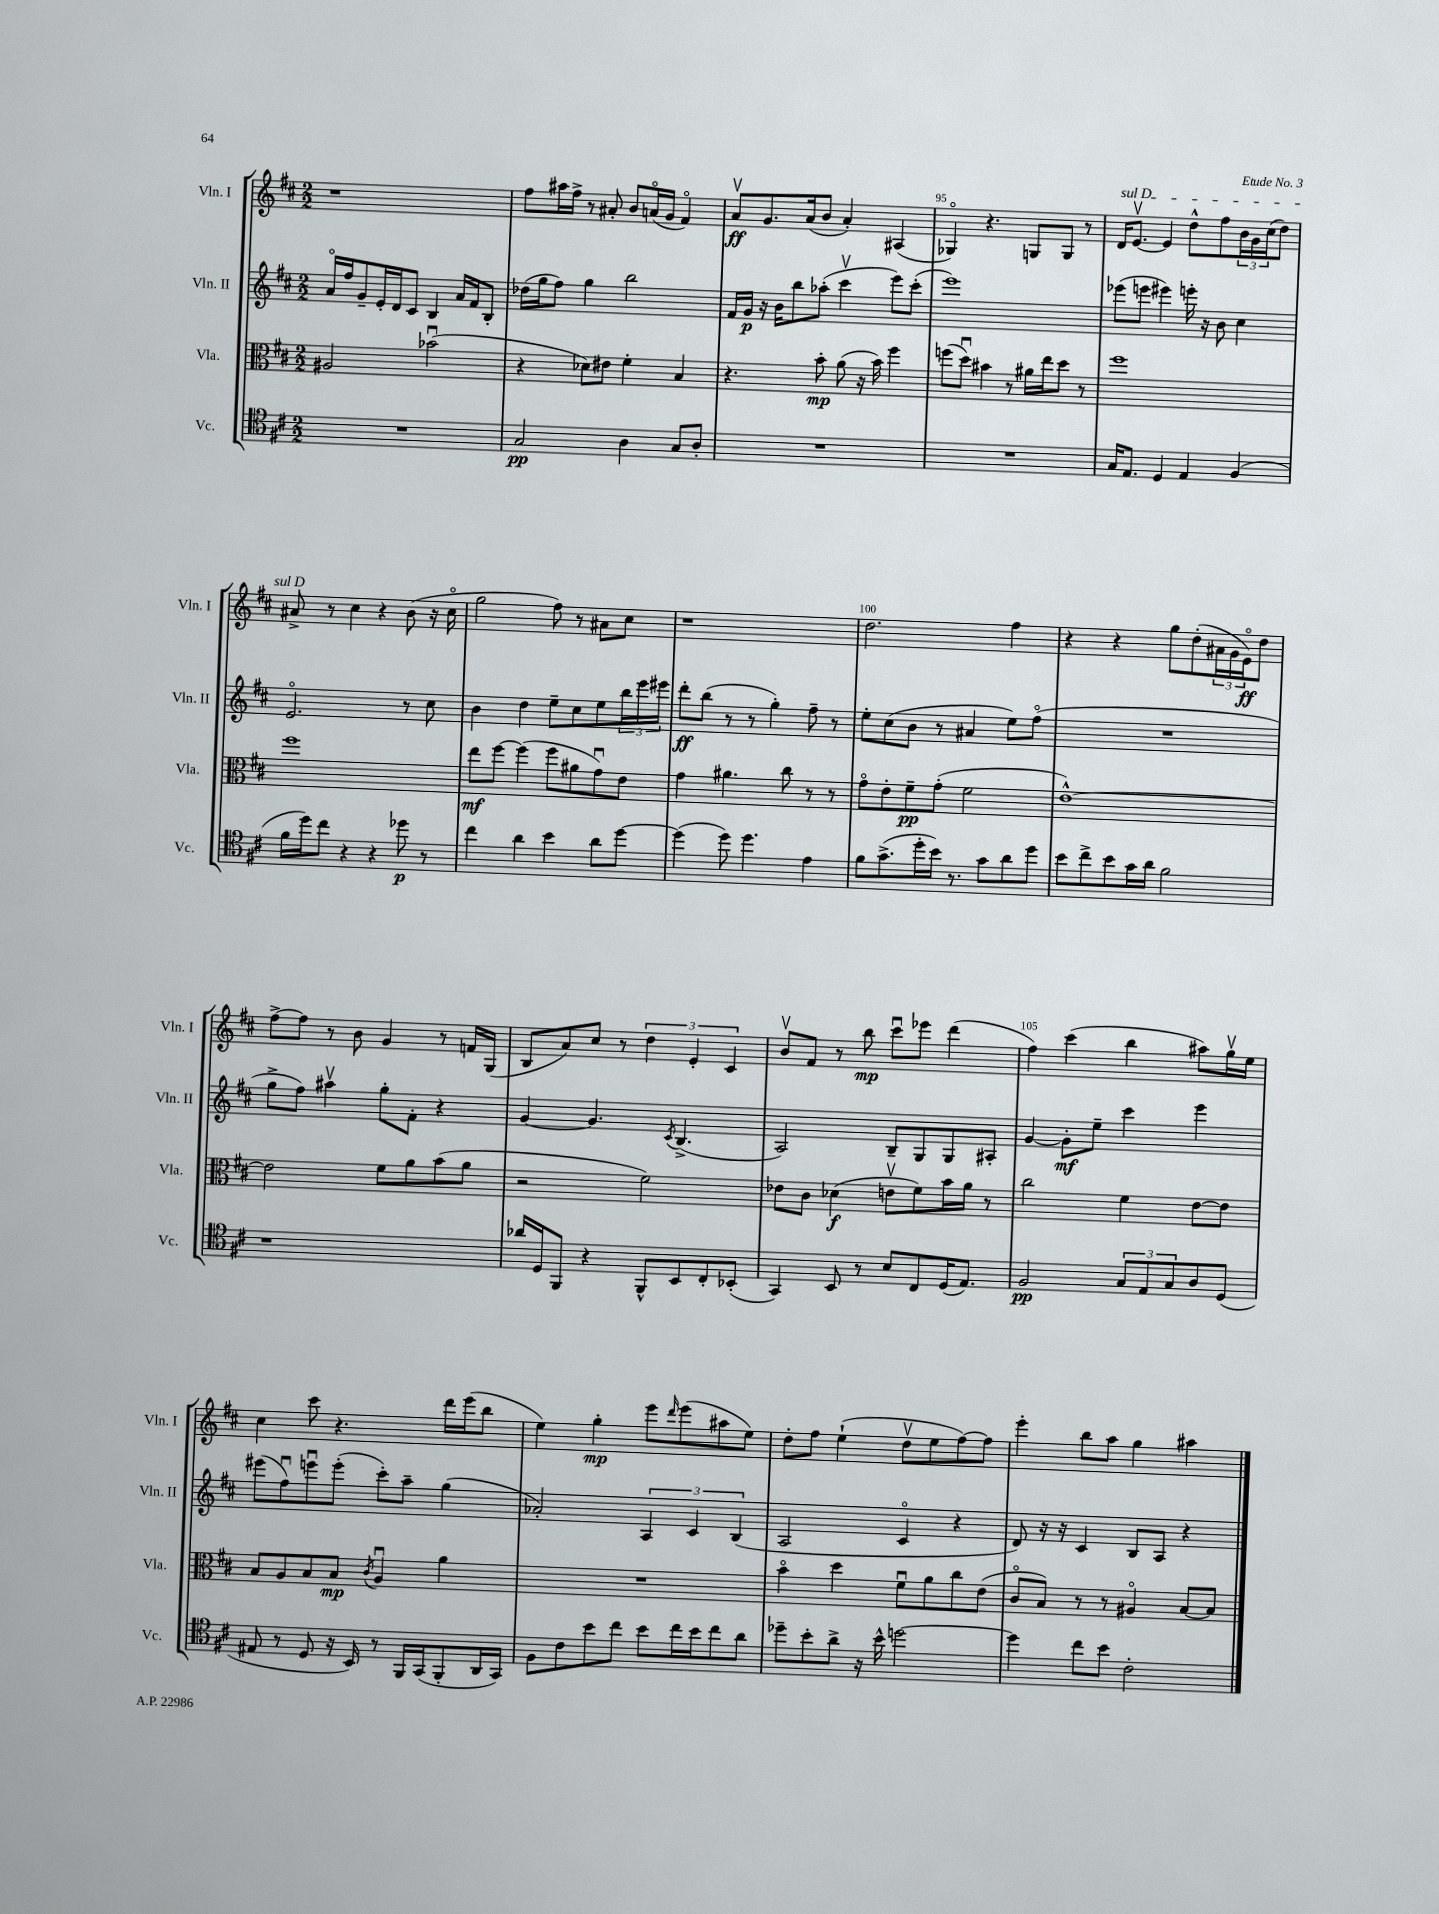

**kern	**kern	**kern	**kern
*staff4	*staff3	*staff2	*staff1
*clefC4	*clefC3	*clefG2	*clefG2
*k[f#c#]	*k[f#c#]	*k[f#c#]	*k[f#c#]
*M2/2	*M2/2	*M2/2	*M2/2
1r	2A#/	16ao/LL	1r
.	.	16ff#/J	.
.	.	8g~/	.
.	.	16e'/L	.
.	.	16d/J	.
.	.	8c#/J	.
.	(2b-u\	4B/	.
.	.	16a/LL	.
.	.	16f#/J	.
.	.	8B'/J	.
=	=	=	=
2G/	4r	(16dd-\LL	8ff#\L
.	.	16gg\J	.
.	.	8ff#\J)	16aa#\L
.	.	.	16ff#^\JJ
.	8d-\L)	4gg\	8r
.	8e#\J	.	8a#'/
4A\	4f#'\	2bb\	8b/L
.	.	.	(16ao/L
.	.	.	16g/JJ
8G/L	4B/	.	4f#o/)
8A'/J	.	.	.
=	=	=	=
1r	4.r	16f#/LL	8av/L
.	.	16g/JJ	.
.	.	16r	8.g/
.	.	16b\LK	.
.	.	8bb\	.
.	.	.	(16a/k
.	8b'\	(8aa-'\J	8b/J
.	(8a\	4ccc#v\	4a'/)
.	16r	.	.
.	16b\)	.	.
.	4ff#\	8eee\L)	(4A#/
.	.	(8ccc#'\J	.
=	=	=	=
1r	(8ff\L	1eee)	4G-o/)
.	8ddu\J)	.	.
.	4b#\	.	4.r
.	8r	.	.
.	16a#\LL	.	8G/L
.	16ee\J	.	.
.	8dd\J	.	8G/J
.	8r	.	8r
=	=	=	=
16G/LK	1ff#	(8eee-\L	16d/LK
8.E/J	.	.	[8.ev/J
.	.	8eee\J	.
4D/	.	4eee#\)	4e/]
4E/	.	16eee'\	8dd^^\L
.	.	16r	.
.	.	8b\	8ff#\
(4F#/	.	4cc#\	24b\L
.	.	.	24g\
.	.	.	(24cc#\J
.	.	.	8dd\J)
=	=	=	=
16f#\LL	1ff#	2.eo/	8a#^/
16dd\J)	.	.	.
8cc#\J	.	.	8r
4r	.	.	4cc#\
4r	.	.	4r
8dd-\	.	8r	(8b\
8r	.	8cc#\	16r
.	.	.	16cc#o\
=	=	=	=
4cc#\	8ee\L	4b\	2gg\
.	[8ff#\J	.	.
4a\	(4ff#\]	4dd\	.
4b\	8ff#\L	8ee~\L	8ff#\)
.	8a#\	8cc#\	8r
8a\L	8gu\)	8ee\	8a#\L
[8dd\J	8e\J	24bb\L	8cc#\J
.	.	24eee\	.
.	.	24eee#\JJ	.
=	=	=	=
(4dd\]	4g\	8ddd'\L	1r
.	.	(8bb\J	.
8dd\)	4.a#\	8r	.
4.dd\	.	8r	.
.	.	4gg'\)	.
.	8cc#\	.	.
4e\	8r	8ff#~\	.
.	8r	8r	.
=	=	=	=
8f#\L	8go\L	8ee'\L	2.dd\
(8.g^\	8e'\	(8cc#\	.
.	8f#~\	8b\J	.
16dd'\L	.	.	.
16b\JJ)	(8g'\J	8r	.
8.r	.	.	.
.	2f#\	4a#/	.
8g\L	.	.	.
8a\	.	8ee\L)	4ff#\
8dd\J	.	(8ff#o\J	.
=	=	=	=
8b\L	[1e^^)	1r	4r
8cc#^\	.	.	.
8b\	.	.	4r
16g\L	.	.	.
16a\JJ	.	.	.
2f#\	.	.	8gg\L
.	.	.	(8dd'\
.	.	.	24a#\L
.	.	.	24g\
.	.	.	24eo\J)
.	.	.	8dd\J
=	=	=	=
1r	2e\]	8gg^\L	[8ff#^\L
.	.	8ff#\J)	8ff#\]J
.	.	4aa#v\	8r
.	.	.	8b\
.	8f#\L	8gg'\L	4g/
.	8a\	8f#'\J	.
.	(8b\	4r	8r
.	8a\J	.	16f/LL
.	.	.	(16G/JJ
=	=	=	=
16a-/LL	2r	[4g/	8B/L
16D/J	.	.	.
8FF#/J	.	.	8a/)
4r	.	4.g/]	8cc#/J
.	.	.	8r
8FF#^^/L	2f#\)	.	6dd\
.	.	8qc#/	.
8BB/	.	(4.B^/	.
.	.	.	6e'/
8C#'/	.	.	.
.	.	.	6c#/
(8BB-'/J	.	.	.
=	=	=	=
4GG/)	8e-\L	2A/)	8bv/L
.	8c#\J	.	8f#/J
8BB/	(4d-\	.	8r
8r	.	.	8bb\
8B/L	8ev\L	8B~/L	8ccc#u\L
8C#/	8f#\)	8G/	8eee-\J
(16D/K	16b\L	8G/	(4ddd\
8.E/J)	16a\JJ	.	.
.	8r	8A#'/J	.
=	=	=	=
2F#/	2cc#\	[4g/	4ff#\)
.	.	8g'\]L	(4ccc#\
.	.	8ee~\J	.
12G/L	4f#\	4ccc#\	4bb\
12E/	.	.	.
12G/	.	.	.
8A/	[8e\L	4eee\	8aa#\L)
(8D/J	8e\]J	.	16ggv\L
.	.	.	16ee\JJ
=	=	=	=
8E#/	8B/L	(8eee#\L	4cc#\
8r	8A/	8ff#u\)	.
8D/	8B/	8eeeu\	8ccc#\
16r	8B/J	(8eee'\J	4.r
16BB/)	.	.	.
.	8qc#/	.	.
8r	4Au/	8ccc#'\L)	.
16FF#/LL	.	8aa~\J	.
(16GG/J	.	.	.
8FF#'/	4a\	(4gg\	16ddd\LL
.	.	.	(16eee\J
16AA/L	.	.	8bb\J
16GG/JJ)	.	.	.
=	=	=	=
8F#\L	1r	2a-'/)	4ee\)
8c#\	.	.	.
8b\	.	.	4gg'\
8cc#\J	.	.	.
8b\L	.	6A/	8eee\L
.	.	.	16qqddd/
16cc#\L	.	.	(8eee\
.	.	6c#/	.
16b\J	.	.	.
8cc#\	.	.	8aa#\
.	.	(6B/	.
8a\J	.	.	8ee\J)
=	=	=	=
8dd-~\L	4bo\	2A/	8dd'\L
8b'\	.	.	8ff#\J
8a^\J	4dd\	.	(4ee`\
16r	.	.	.
16b^^\	.	.	.
[2dd\	8f#u\L	4c#o/	8ddv\L
.	8a\	.	8ee\
.	8cc#\	4r	[8ff#\)
.	(8e\J	.	8ff#\]J
=	=	=	=
4dd\]	8c#o/L	8d/)	4eee'\
.	8B/J)	16r	.
.	.	16r	.
8cc#\L	8r	4c#/	8bb\L
8b\J	8r	.	8aa\J
2c#'\	4A#o/	8B/L	4gg\
.	.	8A/J	.
.	[8B/L	4r	4aa#\
.	8B/]J	.	.
==	==	==	==
*-	*-	*-	*-
